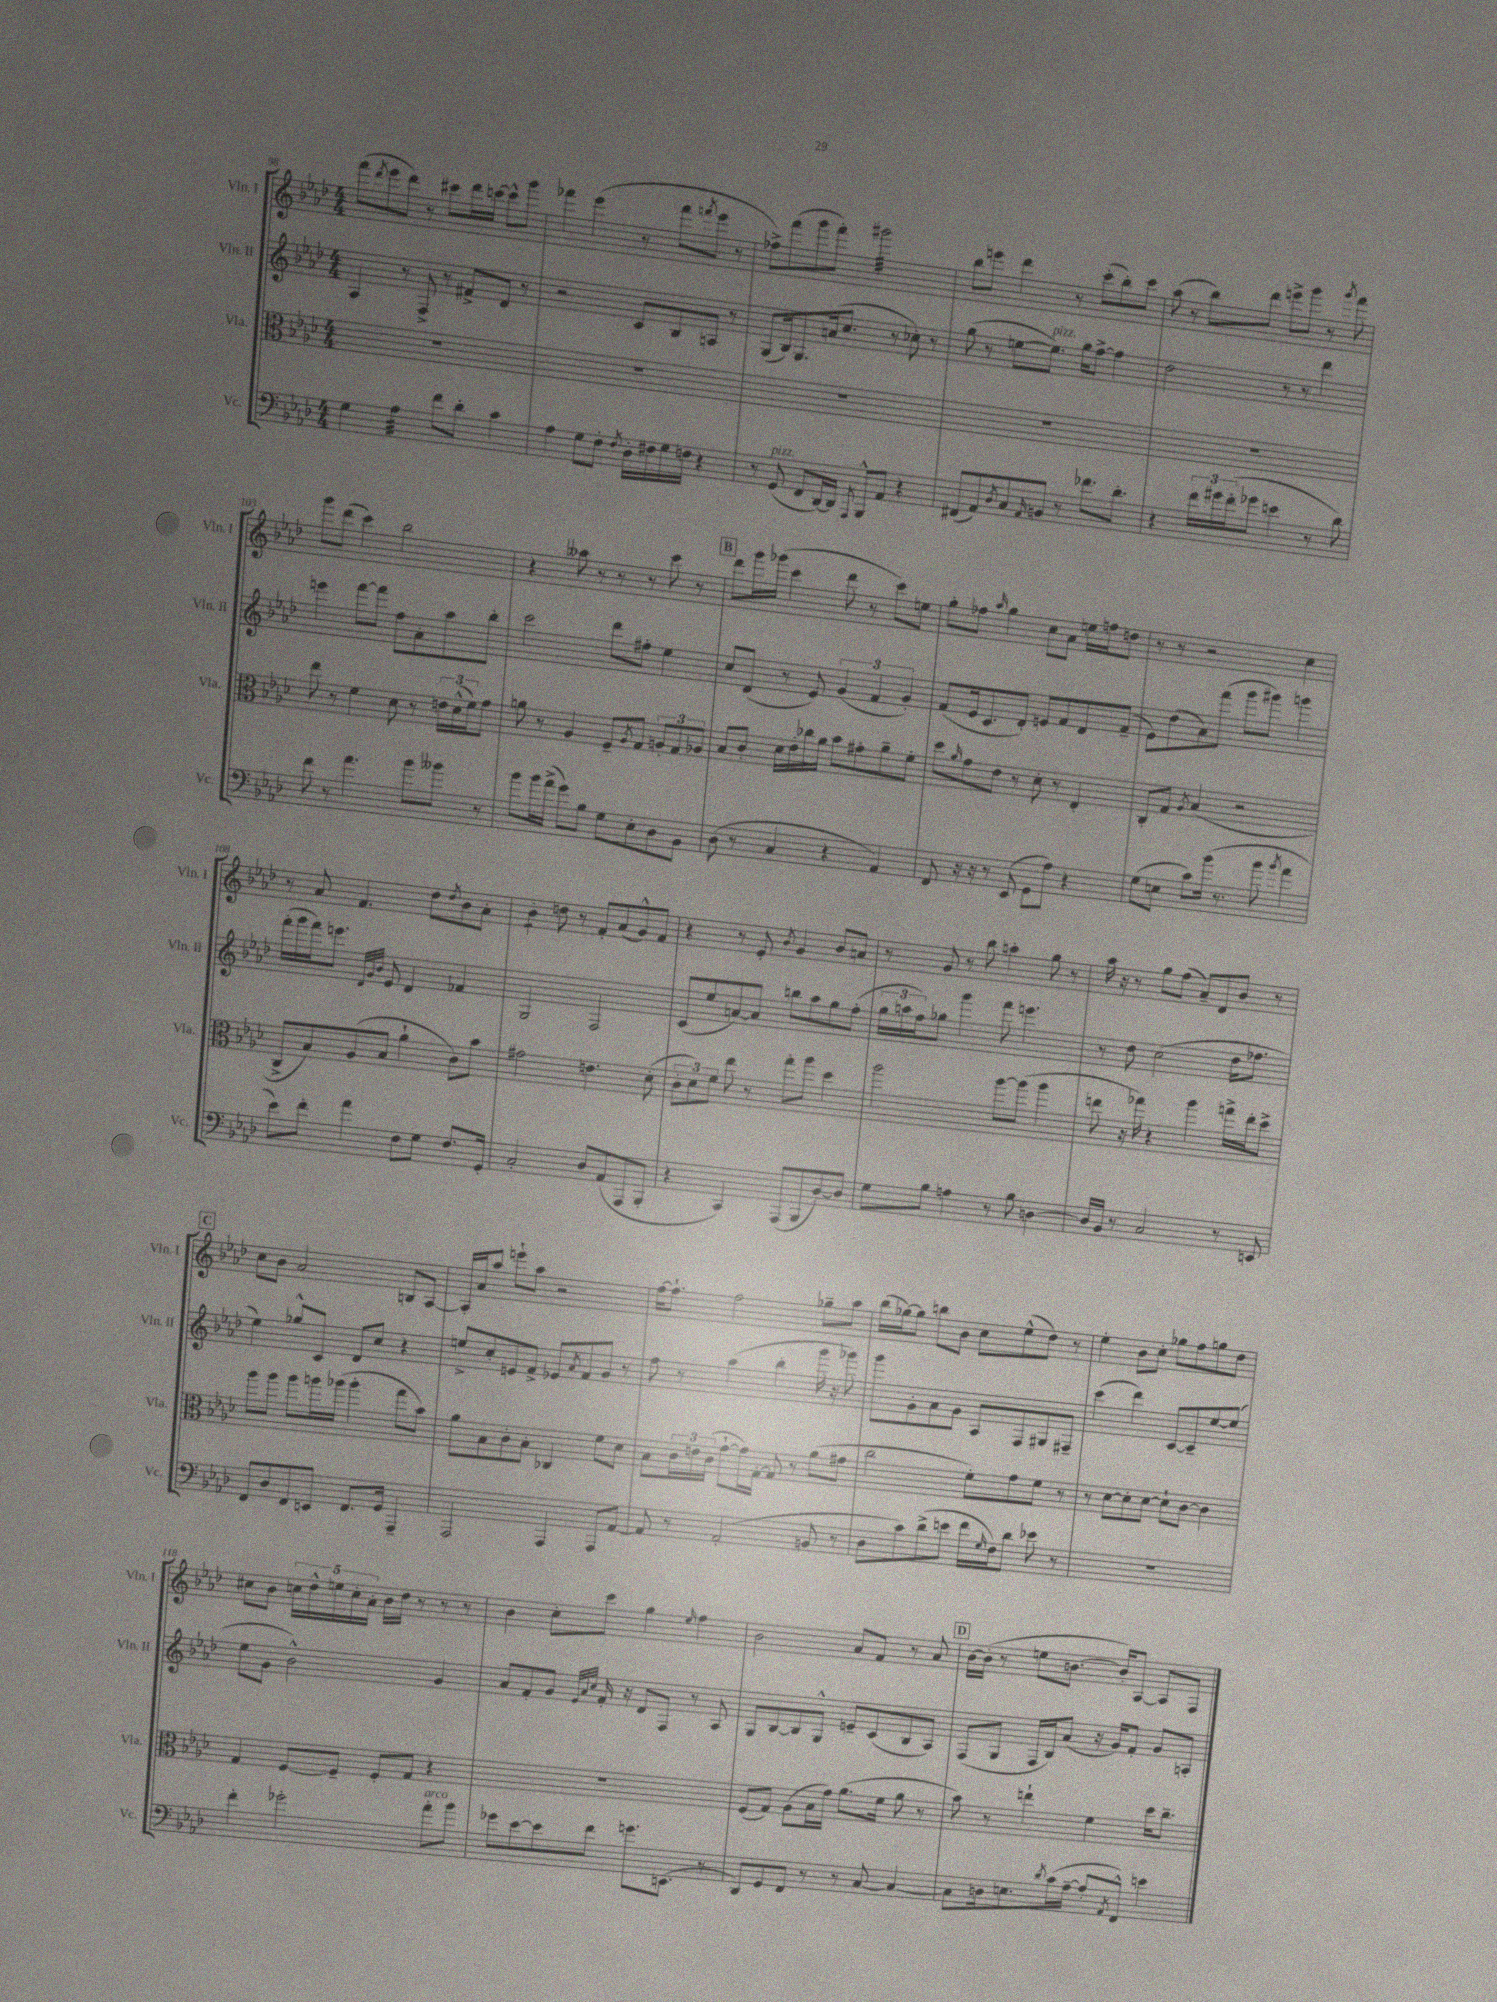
<<
\new StaffGroup <<
\new Staff = "s0" \with { instrumentName = "Vln. I" shortInstrumentName = "Vln. I" } {
    \clef treble \key aes \major \numericTimeSignature \time 4/4
    f'''8( \acciaccatura { des'''8 } ees'''8 des'''8) r8 cis'''8 des'''16 c'''16~ c'''8-^ g'''8 |
    fes'''4 ees'''4( r8 fes'''8 \acciaccatura { f'''8 } ees'''8 r8 |
    fes''8->) f'''8( g'''8 f'''8-.) gis'''2:32 |
    bes''8 e'''8 des'''4 r8 c'''8-.( bes''8-.) c'''8 |
    aes''8( r8 bes''8) des'''8 e'''8-> g'''8 r8 \acciaccatura { g'''8 } f'''8 |
    g'''8 des'''8( c'''4) bes''2 |
    r4 aeses''8 r8 r8 r8 c'''8 r8 |
    \mark \markup { \box "B" } des'''8 g'''16 ges'''16( c'''4 des'''8 r8 c'''8) e''8 |
    g''8-. fes''8 \grace { aes''16 } g''4 c''8 aes'8 e''16 f''16 d''8 |
    r8 r8 r2 c''4 |
    r8 aes'8 f'4. des''8 \acciaccatura { des''8 } bes'8 aes'8-. |
    bes'4:8-. d''8 r8 f'8-. aes'8( g'8-^) f'8 |
    r4 r8 ees'8-. \acciaccatura { bes'8 } g'4 bes'8 a'8 |
    r8 g'8 r8 bes''8 a''4-. g''8 r8 |
    aes''16 r16 r8 g''8 f''8( aes'8--) des'8 bes'8 r8 |
    \mark \markup { \box "C" } c''8 bes'8 aes'2 b8 aes8~ |
    aes16-. aes'16 aes''8 e'''8-! aes''8 r2 |
    f''16~ f''8.-! f''2 ges''8-- aes''8 |
    bes''16( ges''16~) ges''8 b''8 bes'8 c''8 ees''8-^( des''8) r8 |
    ees''4-. bes'8 c''8-. ges''8 f''8 g''8 des''8 |
    cis''8 bes'8 \tuplet 5/4 { c''16 des''16-^ e''16 c''16-. aes'16-. } bes'16 des''16 r8 r8 r8 |
    bes'4 c''8-. c'''8 g''4 \grace { ees''16 } f''4 |
    bes'2 aes'8 f'8 r8 aes'8 |
    \mark \markup { \box "D" } bes'16~ bes'16-.( r8 e''8 b'8.~ b'16-.) aes8~ aes8 f8 \bar "|." |
}
\new Staff = "s1" \with { instrumentName = "Vln. II" shortInstrumentName = "Vln. II" } {
    \clef treble \key aes \major \numericTimeSignature \time 4/4
    aes4 r8 f8-> r8 fis'8-> des'8 r8 |
    r2 c'8 bes8 a8 r8 |
    g8( bes16) g8. a'16( c''8. r8 ces''8-.) r8 |
    g''8( r8 e''8~ e''8.^\markup { \italic "pizz." }) g''16 f''8~-> f''4 |
    des''2 r8 r8 des'''4 |
    e'''4 f'''8~ f'''8 f''8 aes'8-. aes''8 bes''8-. |
    c'''2 des'''8 fis''8-. ees''4 |
    \mark \markup { \box "B" } c''8 des'8( r8 ees'8) \tuplet 3/2 { g'4( f'4 g'4-.) } |
    f'8( ees'16 c'8. des'8-.) e'8 f'8 des'8 f'8--( |
    ees'8) des''8( aes'8) f'''8( g'''8 gis'''8) g'''4 |
    f'''16-.( g'''16 f'''16) e'''8. \grace { des'32 g'32 bes'32 } ees'8 des'4 fes'4 |
    g2 f2 |
    c'8( ees''8 a'8~) a'8 b''8 aes''8 g''8 f''8-.( |
    \tuplet 3/2 { g''16 a''16 f''16) } ges''8 g'''4 f'''8 e'''4. |
    r8 des''8 c''2( des''16 fes''8. |
    \mark \markup { \box "C" } ees''4) ges''8-^ c'8 des'8 c''8 r4 |
    e''8-> c''8-. e'8 f'8-> ees'8 \acciaccatura { aes'8 } f'8 g'8 r8 |
    f''8 r8 aes''4( bes''4-. g'''16 r16 ges'''8) |
    g'''8 g'8-. aes'8 g'8 aes8 f8 gis8 fis8-- |
    c'''4( des'''4) c'8~ c'8-- ees''8~ ees''8( |
    ees''8 g'8 bes'2-^) g'4 |
    aes'8 f'8-. g'8 \grace { ees'32 aes'32 c''32 } f'16-. r16 des'8 f8 r8 aes8 |
    g8 bes8~ bes8 g8-^ e'8-- c'8( bes8 aes8) |
    \mark \markup { \box "D" } f8( g8 f16 bes16) aes'8( r16 g'16) f'8-. g'8 a8-. \bar "|." |
}
\new Staff = "s2" \with { instrumentName = "Vla." shortInstrumentName = "Vla." } {
    \clef alto \key aes \major \numericTimeSignature \time 4/4
    R1 |
    R1 |
    R1 |
    R1 |
    R1 |
    ees''8 r8 f'4 des'8 r8 \tuplet 3/2 { e'16 des'16-^( f'16) } g'8 |
    a'8 r8 aes4 f8-- \acciaccatura { aes8 } g8 \tuplet 3/2 { a8-. g8 aes8 } |
    \mark \markup { \box "B" } bes8 c'8-. des'16 ees'16-. ces''16 aes'16 bes'8 gis'8-. aes'8-- f'8-. |
    des''8 \grace { aes'16 } g'8 ees'8 r8 des'8-. r8 ees4-. |
    c8-. g8 \acciaccatura { aes8 } bes4( r2 |
    c8-> bes8) aes8( bes8 aes'4-! c'8) bes'8 |
    gis'2 e'4. des'8-.( |
    \tuplet 3/2 { c'8-. des'8) f'8 } ees''8 r8 g''8-. aes''8 des''4 |
    aes''2 aes''8~ aes''8( aes''4 |
    e''8 r16 ges''16) r4 aes''4 g''16-> e''16-. des''8-> |
    \mark \markup { \box "C" } aes''8 aes''8 aes''8 a''16 aes''16( aes''4-. g''8 bes'8) |
    aes'8 bes8 c'8-. bes8-. ces4 f'8 des'8 |
    bes8 \tuplet 3/2 { c'16 e'16 c'16( } g'8~-! g'16) g16~-. g8 r8 aes'8( gis'8 |
    c''2 f'8-.) g'8 f'8 r8 |
    r8 des'8~ des'8-. des'8~ des'8-! c'8~ c'4 |
    g4 f8~ f8-- f8-. g8 r4 |
    R1 |
    f8( g8) aes8( bes16 g'16) aes'8.( f'16 aes'8 r8 |
    \mark \markup { \box "D" } bes'8) r8 e''4-! f'4 des''16 c''8.-- \bar "|." |
}
\new Staff = "s3" \with { instrumentName = "Vc." shortInstrumentName = "Vc." } {
    \clef bass \key aes \major \numericTimeSignature \time 4/4
    g4 aes4:32 f'8 des'8-. c'4 |
    aes4 g8 f8-. \acciaccatura { f8 } des16-. fis16 g16 f16 r4 |
    r8 g,8^\markup { \italic "pizz." }( f,8 des,16~) des,16 \acciaccatura { aes,,8 } bes,,8-^ aes,8 r4 |
    fis,8( aes,8) \acciaccatura { des8 } c8 \grace { aes,16 } b,8 r8 fes'8. des'8.-. |
    r4 \tuplet 3/2 { f'16 gis'16 f'16-.( } ges'8 e'4 r8 des'8) |
    f'8 r8 aes'4. bes'8 beses'8 r8 |
    bes'8 bes'16 aes'16->( g'8) bes8 g8 ees8-. des8 bes,8 |
    \mark \markup { \box "B" } des8( r8 c4 r4 aes,4) |
    f,8 r16 r16 r8 ees,8( g,8 aes8) r4 |
    g8( e8 c'8) bes'16( r8. bes'8 \acciaccatura { bes'8 } aes'4 |
    ees'8) f'8-. aes'4 f8 g8 f8. g,16-. |
    c2-. des8 aes,8( aes,,8 bes,,8-. |
    r4 c,4) aes,,8( bes,,8 des8~) des8 |
    g8 bes8 a4 r8 bes8 d4~ |
    d16 bes,16 r8 c2 r8 e,8 |
    \mark \markup { \box "C" } f,8 des8 f,8 e,8 f,8. g,16 aes,,4-- |
    aes,,2 aes,,4 aes,,8 aes,8~ |
    aes,8 r8 aes,2-.( b,8 r8 |
    des8 c'8) des'8->( e'8 f'16 \grace { g16 } f16) des'8 ees'8 r8 |
    R1 |
    f'4-. ges'2-. aes'8-.^\markup { \italic "arco" } bes'8 |
    ges'8 ees'8~ ees'8 f'8 g'8. e,8.( r8 |
    des,8) g,8 f,8 r8 r8 c8~ c4~ |
    \mark \markup { \box "D" } c8 d16 e8. \acciaccatura { des'8 } c'16( aes16~-- aes8-. \acciaccatura { aes,8 } f,8-^) e'4 \bar "|." |
}
>>
>>
\layout { \context { \Score currentBarNumber = #98 } }
